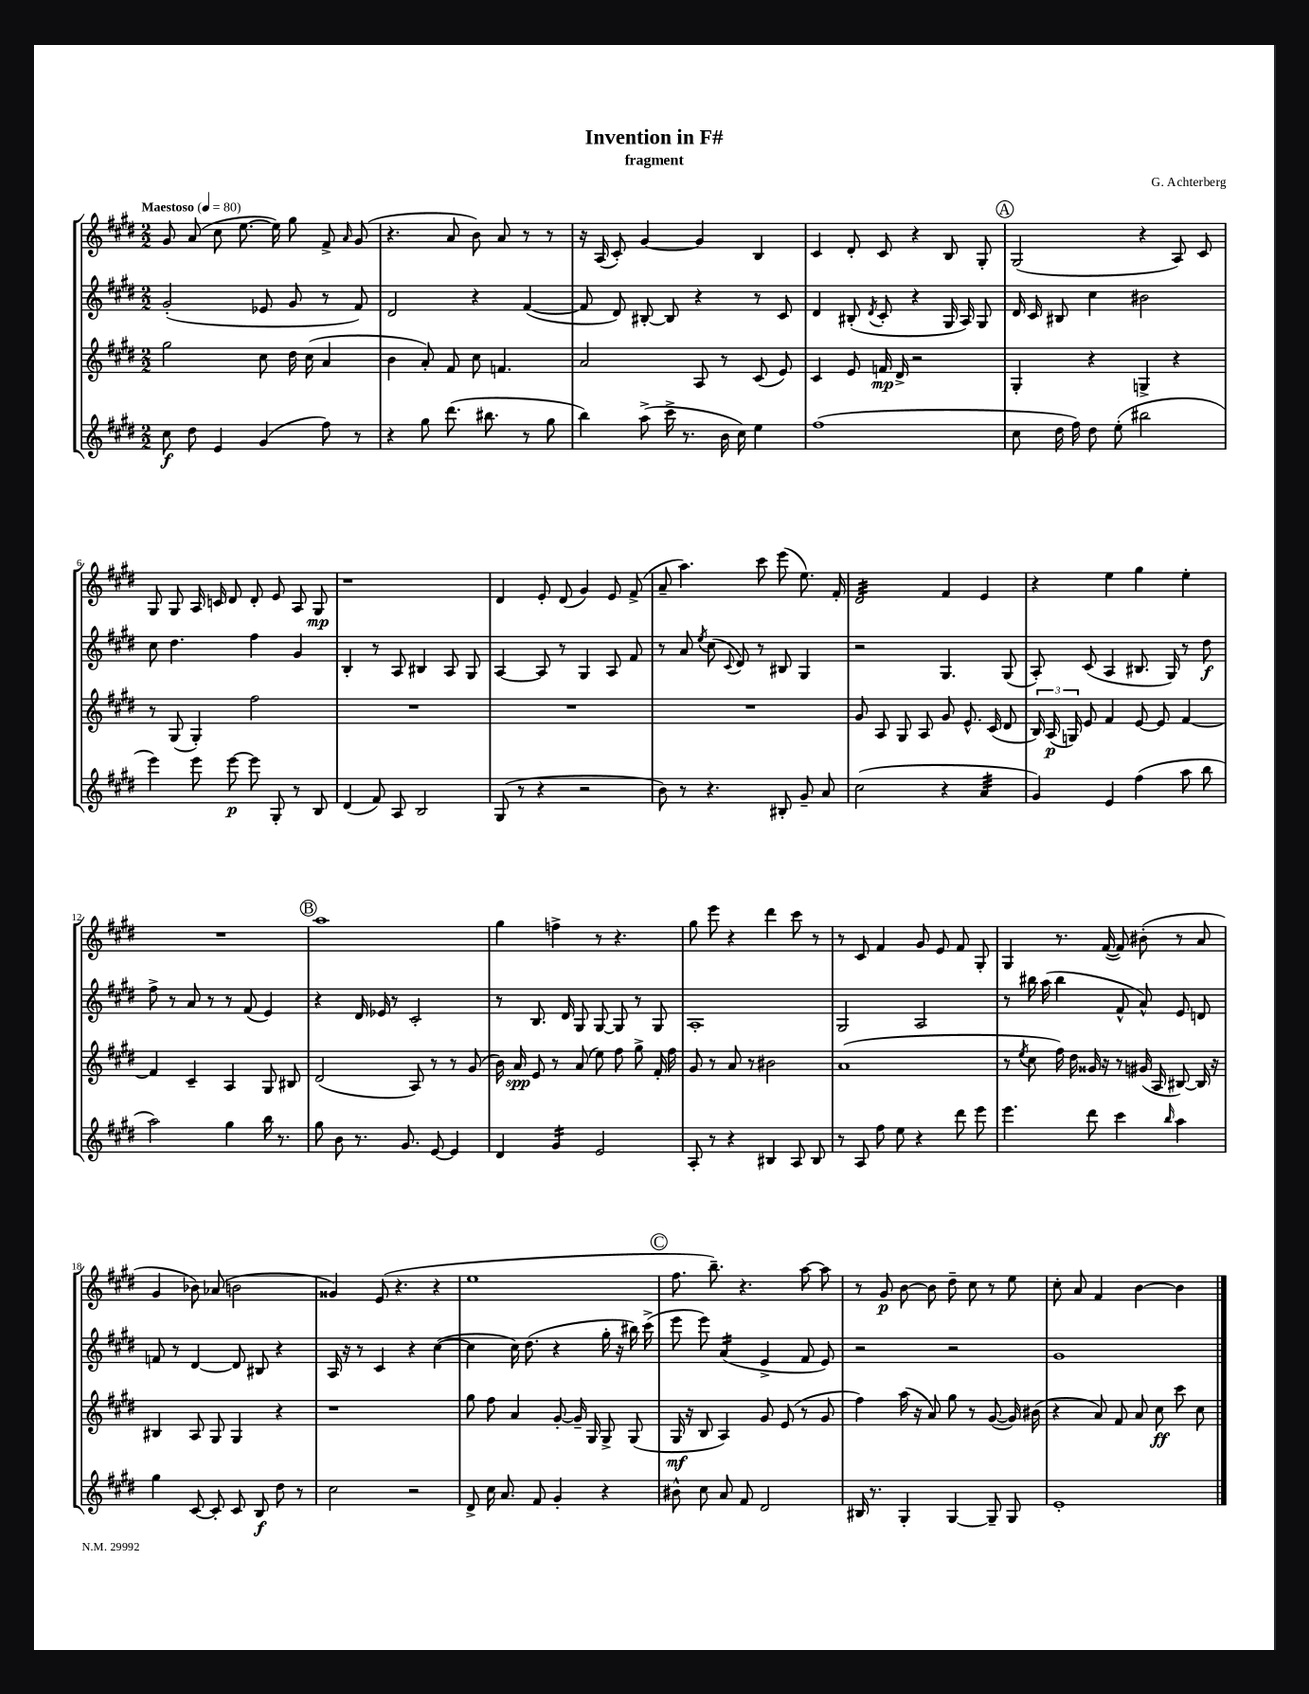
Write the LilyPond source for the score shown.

\header { title = "Invention in F#" composer = "G. Achterberg" subtitle = "fragment" }
<<
\new StaffGroup <<
\new Staff = "s0" {
    \clef treble \key e \major \numericTimeSignature \time 2/2 \tempo "Maestoso" 4 = 80
    \autoBeamOff gis'8 a'8( cis''8 e''8.~ e''16) gis''8 fis'8-> \grace { a'16 } gis'8( |
    r4. a'8 b'8) a'8 r8 r8 |
    r16 a16( cis'8-.) gis'4~ gis'4 b4 |
    cis'4 dis'8-. cis'8 r4 b8 gis8-. |
    \mark \markup { \circle "A" } gis2( r4 a8) cis'8 |
    gis8 gis8 a16 c'16 dis'8 dis'8-. e'8 a8 gis8\mp |
    r1 |
    dis'4 e'8-. dis'8( gis'4) e'8 fis'8->( |
    a'8-- a''4.) cis'''8 e'''8( e''8.) fis'16-. |
    dis'2:32 fis'4 e'4 |
    r4 e''4 gis''4 e''4-. |
    R1 |
    \mark \markup { \circle "B" } a''1 |
    gis''4 f''4-> r8 r4. |
    gis''8 e'''8 r4 dis'''4 cis'''8 r8 |
    r8 cis'8 fis'4 gis'8 e'8 fis'8 gis8-. |
    gis4 r8. fis'16~( fis'8) bis'8-.( r8 a'8 |
    gis'4 bes'8) aes'8( b'2 |
    gisis'4) e'8( r4. r4 |
    e''1 |
    \mark \markup { \circle "C" } fis''8. b''8.--) r4. a''8~ a''8 |
    r8 gis'8\p b'8~ b'8 dis''8-- cis''8 r8 e''8 |
    cis''8-. a'8 fis'4 b'4~ b'4 \bar "|." |
}
\new Staff = "s1" {
    \clef treble \key e \major \numericTimeSignature \time 2/2
    \autoBeamOff gis'2-.( ees'8 gis'8 r8 fis'8) |
    dis'2 r4 fis'4~( |
    fis'8 dis'8) bis8~-. bis8 r4 r8 cis'8 |
    dis'4 bis8-.( \acciaccatura { dis'8 } cis'8-. r4 gis16 a16) gis8 |
    \mark \markup { \circle "A" } dis'16 cis'16 bis8 cis''4 bis'2 |
    cis''8 dis''4. fis''4 gis'4 |
    b4-. r8 a8 bis4 a8 gis8 |
    a4~ a8 r8 gis4 a8 fis'8 |
    r8 a'8 \acciaccatura { e''8 } cis''8( \appoggiatura { cis'8 } dis'8) r8 bis8 gis4 |
    r2 gis4. gis8( |
    a8-.) cis'8( a4 bis8. gis16) r8 dis''8\f |
    fis''8-> r8 a'8 r8 r8 fis'8( e'4) |
    \mark \markup { \circle "B" } r4 dis'16 ees'16 r8 cis'2-. |
    r8 b8. dis'16 gis8 gis8~ gis8 r8 gis8 |
    a1-. |
    gis2 a2 |
    r8 bis''16 a''16( bis''4 fis'8-^ a'8-^) e'8 d'8 |
    f'8 r8 dis'4~ dis'8 bis8 r4 |
    a16 r16 r8 cis'4 r4 cis''4~( |
    cis''4 cis''16) dis''8.( r4 gis''16-. r16 bis''16) cis'''16->( |
    \mark \markup { \circle "C" } e'''8 e'''8) a'4:16( e'4-> fis'8 e'8) |
    r2 r2 |
    gis'1 \bar "|." |
}
\new Staff = "s2" {
    \clef treble \key e \major \numericTimeSignature \time 2/2
    \autoBeamOff gis''2 cis''8 dis''16 cis''16( a'4 |
    b'4 a'8-.) fis'8 cis''8 f'4. |
    a'2 a8 r8 cis'8( e'8) |
    cis'4 e'8 f'16\mp dis'16-> r2 |
    \mark \markup { \circle "A" } gis4-. r4 g4-> r4 |
    r8 gis8( gis4-.) fis''2 |
    R1 |
    R1 |
    R1 |
    gis'8 a8 gis8 a8 gis'8 e'8.-^ cis'16( dis'8 |
    \tuplet 3/2 { b16) a16\p( g16) } e'8 fis'4 e'8~ e'8 fis'4~ |
    fis'4 cis'4-- a4 gis8 bis8 |
    \mark \markup { \circle "B" } dis'2( a8) r8 r8 gis'8( |
    b'16) a'16\spp e'8 r8 a'8( e''8) fis''8 gis''8-> fis'16-. fis''16 |
    gis'8 r8 a'8 r8 bis'2 |
    a'1( |
    r8 \acciaccatura { e''8 } cis''8 fis''16) dis''16 gisis'16 r16 r8 gis'16( a16 bis8~) bis16 r16 |
    bis4 a8 gis8 gis4 r4 |
    r1 |
    gis''8 fis''8 a'4 gis'8~-. gis'16-- gis16 gis8-> gis8( |
    \mark \markup { \circle "C" } gis16\mf r16 b8 a4) gis'8 e'8( r8 gis'8 |
    fis''4) a''16( r16 a'8) gis''8 r8 gis'8~( gis'16) bis'16( |
    r4 a'8) fis'8 a'8 cis''8\ff cis'''8 cis''8 \bar "|." |
}
\new Staff = "s3" {
    \clef treble \key e \major \numericTimeSignature \time 2/2
    \autoBeamOff cis''8\f dis''8 e'4 gis'4( fis''8) r8 |
    r4 gis''8 dis'''8.( bis''8. r8 gis''8 |
    b''4) a''8->( cis'''16-> r8. b'16 cis''16) e''4 |
    fis''1( |
    \mark \markup { \circle "A" } cis''8 dis''16 fis''16) dis''8 e''8-.( bis''2 |
    e'''4) e'''8 e'''8~\p e'''8 gis8-. r8 b8 |
    dis'4( fis'8) a8 b2 |
    gis8( r8 r4 r2 |
    b'8) r8 r4. bis8-. gis'8-- a'8 |
    cis''2( r4 a'4:32 |
    gis'4) e'4 fis''4( a''8 b''8 |
    a''2) gis''4 b''16 r8. |
    \mark \markup { \circle "B" } gis''8 b'8 r8. gis'8. e'8~ e'4 |
    dis'4 gis'4:16 e'2 |
    a8-. r8 r4 bis4 a8 bis8 |
    r8 a8 fis''8 e''8 r4 dis'''8 e'''8 |
    e'''4. dis'''8 cis'''4 \grace { b''16 } a''4 |
    gis''4 cis'8~ cis'8-. cis'8 b8\f dis''8 r8 |
    cis''2 r2 |
    dis'8-> cis''16 a'8. fis'8 gis'4-. r4 |
    \mark \markup { \circle "C" } bis'8-^ cis''8 a'8 fis'8 dis'2 |
    bis16 r8. gis4-. gis4~ gis8-- gis8 |
    e'1-. \bar "|." |
}
>>
>>
